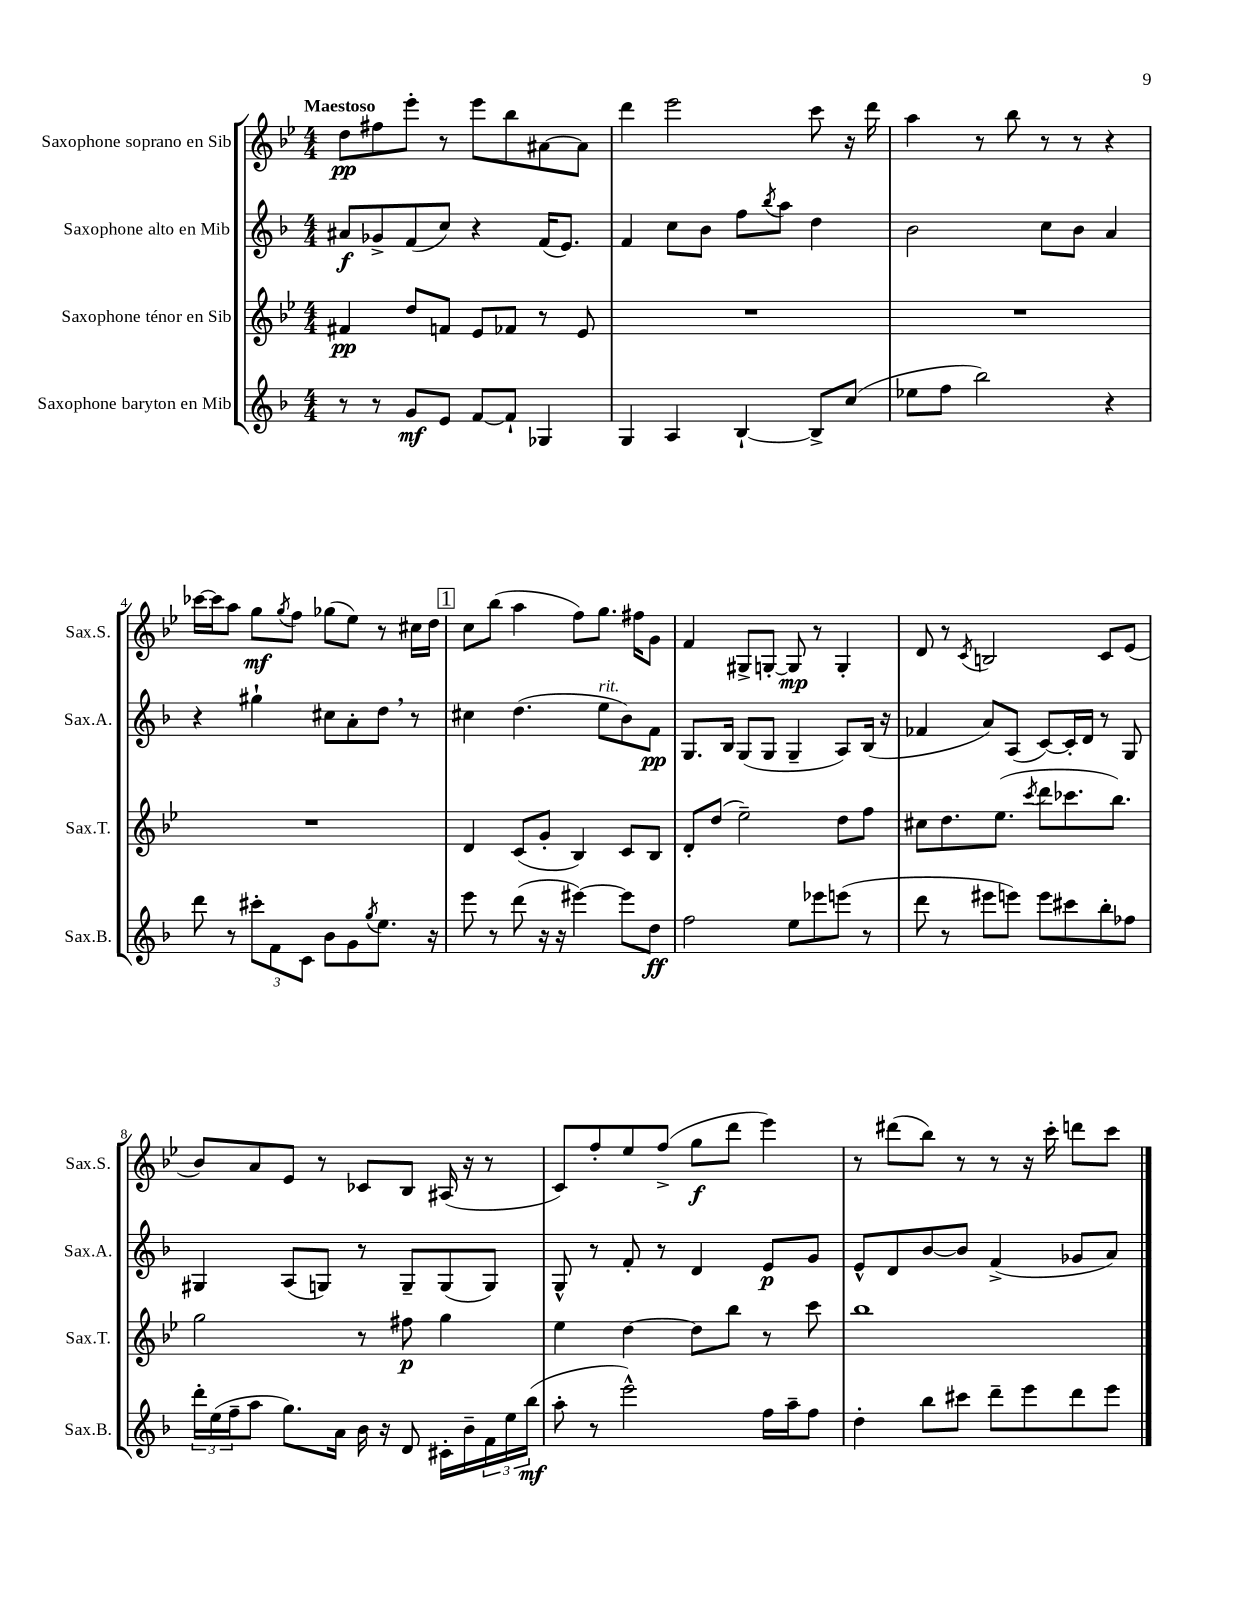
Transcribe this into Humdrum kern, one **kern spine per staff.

**kern	**dynam	**kern	**dynam	**kern	**dynam	**kern	**dynam
*part4	*part4	*part3	*part3	*part2	*part2	*part1	*part1
*staff4	*staff4	*staff3	*staff3	*staff2	*staff2	*staff1	*staff1
*I"Saxophone baryton en Mib	*	*I"Saxophone ténor en Sib	*	*I"Saxophone alto en Mib	*	*I"Saxophone soprano en Sib	*
*I'Sax.B.	*	*I'Sax.T.	*	*I'Sax.A.	*	*I'Sax.S.	*
*clefG2	*	*clefG2	*	*clefG2	*	*clefG2	*
*k[b-]	*	*k[b-e-]	*	*k[b-]	*	*k[b-e-]	*
*M4/4	*	*M4/4	*	*M4/4	*	*M4/4	*
=1	=1	=1	=1	=1	=1	=1	=1
!	!	!	!	!	!	!LO:TX:a:B:t=Maestoso	!
8r	.	4f#X/	pp	8a#X/L	f	8dd\L	pp
8r	.	.	.	8g-X^/	.	8ff#X\	.
8g/L	mf	8dd/L	.	(8f/	.	8eee-'\J	.
8e/J	.	8fn/J	.	8cc/J)	.	8r	.
[8f/L	.	8e-/L	.	4r	.	8eee-\L	.
8f`/J]	.	8f-X/J	.	.	.	8bb-\	.
4G-X/	.	8r	.	(16f/KL	.	[8a#X\	.
.	.	.	.	8.e/J)	.	.	.
.	.	8e-/	.	.	.	8a#\J]	.
=2	=2	=2	=2	=2	=2	=2	=2
4G/	.	1r	.	4f/	.	4ddd\	.
4A/	.	.	.	8cc\L	.	2eee-\	.
.	.	.	.	8b-\J	.	.	.
[4B-`/	.	.	.	8ff\L	.	.	.
.	.	.	.	8qbb-/	.	.	.
.	.	.	.	8aa\J	.	.	.
8B-^/L]	.	.	.	4dd\	.	8ccc\	.
(8cc/J	.	.	.	.	.	16r	.
.	.	.	.	.	.	16ddd\	.
=3	=3	=3	=3	=3	=3	=3	=3
8ee-X\L	.	1r	.	2b-\	.	4aa\	.
8ff\J	.	.	.	.	.	.	.
2bb-\)	.	.	.	.	.	8r	.
.	.	.	.	.	.	8bb-\	.
.	.	.	.	8cc\L	.	8r	.
.	.	.	.	8b-\J	.	8r	.
4r	.	.	.	4a/	.	4r	.
!!LO:LB:g=z
=4	=4	=4	=4	=4	=4	=4	=4
8ddd\	.	1r	.	4r	.	[16ccc-X\LL	.
.	.	.	.	.	.	16ccc-\J]	.
8r	.	.	.	.	.	8aa\J	.
12ccc#X'\L	.	.	.	4gg#X`\	.	8gg\L	mf
12f\	.	.	.	.	.	.	.
.	.	.	.	.	.	8qgg/	.
.	.	.	.	.	.	8ff\J	.
12c\J	.	.	.	.	.	.	.
8b-\L	.	.	.	8cc#X\L	.	(8gg-X\L	.
8g\	.	.	.	8a'\	.	8ee-\J)	.
8qgg/	.	.	.	.	.	.	.
8.ee\J	.	.	.	8dd,\J	.	8r	.
.	.	.	.	8r	.	16cc#X\LL	.
16r	.	.	.	.	.	16dd\JJ	.
!!LO:REH:place=s1:t=1
=5	=5	=5	=5	=5	=5	=5	=5
8eee\	.	4d/	.	4cc#X\	.	8cc\L	.
8r	.	.	.	.	.	(8bb-\J	.
(8ddd\	.	(8c/L	.	(4.dd\	.	4aa\	.
16r	.	8g'/J	.	.	.	.	.
16r	.	.	.	.	.	.	.
[4eee#X\)	.	4B-/)	.	.	.	8ff\L)	.
!	!	!	!	!LO:TX:a:i:t=rit.	!	!	!
.	.	.	.	8ee\L	.	8.gg\J	.
8eee#\L]	.	8c/L	.	8b-\)	.	.	.
.	.	.	.	.	.	16ff#X\KL	.
8dd\J	ff	8B-/J	.	8f\J	pp	8g\J	.
=6	=6	=6	=6	=6	=6	=6	=6
2ff\	.	8d'/L	.	8.G/L	.	4f/	.
.	.	(8dd/J	.	.	.	.	.
.	.	.	.	16B-/Jk	.	.	.
.	.	2ee-~\)	.	(8G/L	.	8G#X^/L	.
.	.	.	.	8G/J	.	[8Gn'/J	.
8ee\L	.	.	.	4G~/	.	8G/]	mp
8eee-X\	.	.	.	.	.	8r	.
(8eeen\J	.	8dd\L	.	8A/L)	.	4G'/	.
8r	.	8ff\J	.	(16B-/Jk	.	.	.
.	.	.	.	16r	.	.	.
=7	=7	=7	=7	=7	=7	=7	=7
8ddd\	.	8cc#X\L	.	4f-X/	.	8d/	.
8r	.	8.dd\	.	.	.	8r	.
.	.	.	.	.	.	8qc/	.
8eee#X\L	.	.	.	8a/L)	.	2Bn/	.
.	.	(8.ee-\J	.	.	.	.	.
8eeen\J)	.	.	.	(8A/J	.	.	.
.	.	8qccc/	.	.	.	.	.
8eee\L	.	8ddd\L	.	[8c/L)	.	.	.
8ccc#X\	.	8.ccc-X\	.	16c'/L]	.	.	.
.	.	.	.	16d/JJ	.	.	.
8bb-'\	.	.	.	8r	.	8c/L	.
.	.	8.bb-\J)	.	.	.	.	.
8ff-X\J	.	.	.	8G/	.	(8e-/J	.
!!LO:LB:g=z
=8	=8	=8	=8	=8	=8	=8	=8
24ddd'\LL	.	2gg\	.	4G#X/	.	8b-/L)	.
(24ee\	.	.	.	.	.	.	.
24ff~\J	.	.	.	.	.	.	.
8aa\J	.	.	.	.	.	8a/	.
8.gg\L)	.	.	.	(8A/L	.	8e-/J	.
.	.	.	.	8Gn/J)	.	8r	.
16a\Jk	.	.	.	.	.	.	.
16b-\	.	8r	.	8r	.	8c-X/L	.
16r	.	.	.	.	.	.	.
8d/	.	8ff#X\	p	8G~/L	.	8B-/J	.
16c#X'\LL	.	4gg\	.	(8G/	.	(16A#X/	.
16b-~\	.	.	.	.	.	16r	.
24f\	.	.	.	8G/J)	.	8r	.
24ee\	.	.	.	.	.	.	.
(24bb-\JJ	mf	.	.	.	.	.	.
=9	=9	=9	=9	=9	=9	=9	=9
8aa'\	.	4ee-\	.	8G^^/	.	8c/L)	.
8r	.	.	.	8r	.	8ff'/	.
2eee^^\)	.	[4dd\	.	8f'/	.	8ee-/	.
.	.	.	.	8r	.	(8ff^/J	.
.	.	8dd\L]	.	4d/	.	8gg\L	f
.	.	8bb-\J	.	.	.	8ddd\J	.
16ff\LL	.	8r	.	8e/L	p	4eee-\)	.
16aa~\J	.	.	.	.	.	.	.
8ff\J	.	8ccc\	.	8g/J	.	.	.
=10	=10	=10	=10	=10	=10	=10	=10
4dd'\	.	1bb-	.	8e^^/L	.	8r	.
.	.	.	.	8d/	.	(8ddd#X\L	.
8bb-\L	.	.	.	[8b-/	.	8bb-\J)	.
8ccc#X\J	.	.	.	8b-/J]	.	8r	.
8ddd~\L	.	.	.	(4f^/	.	8r	.
8eee\	.	.	.	.	.	16r	.
.	.	.	.	.	.	16ccc'\	.
8ddd\	.	.	.	8g-X/L	.	8dddn\L	.
8eee\J	.	.	.	8a/J)	.	8ccc\J	.
==	==	==	==	==	==	==	==
*-	*-	*-	*-	*-	*-	*-	*-
